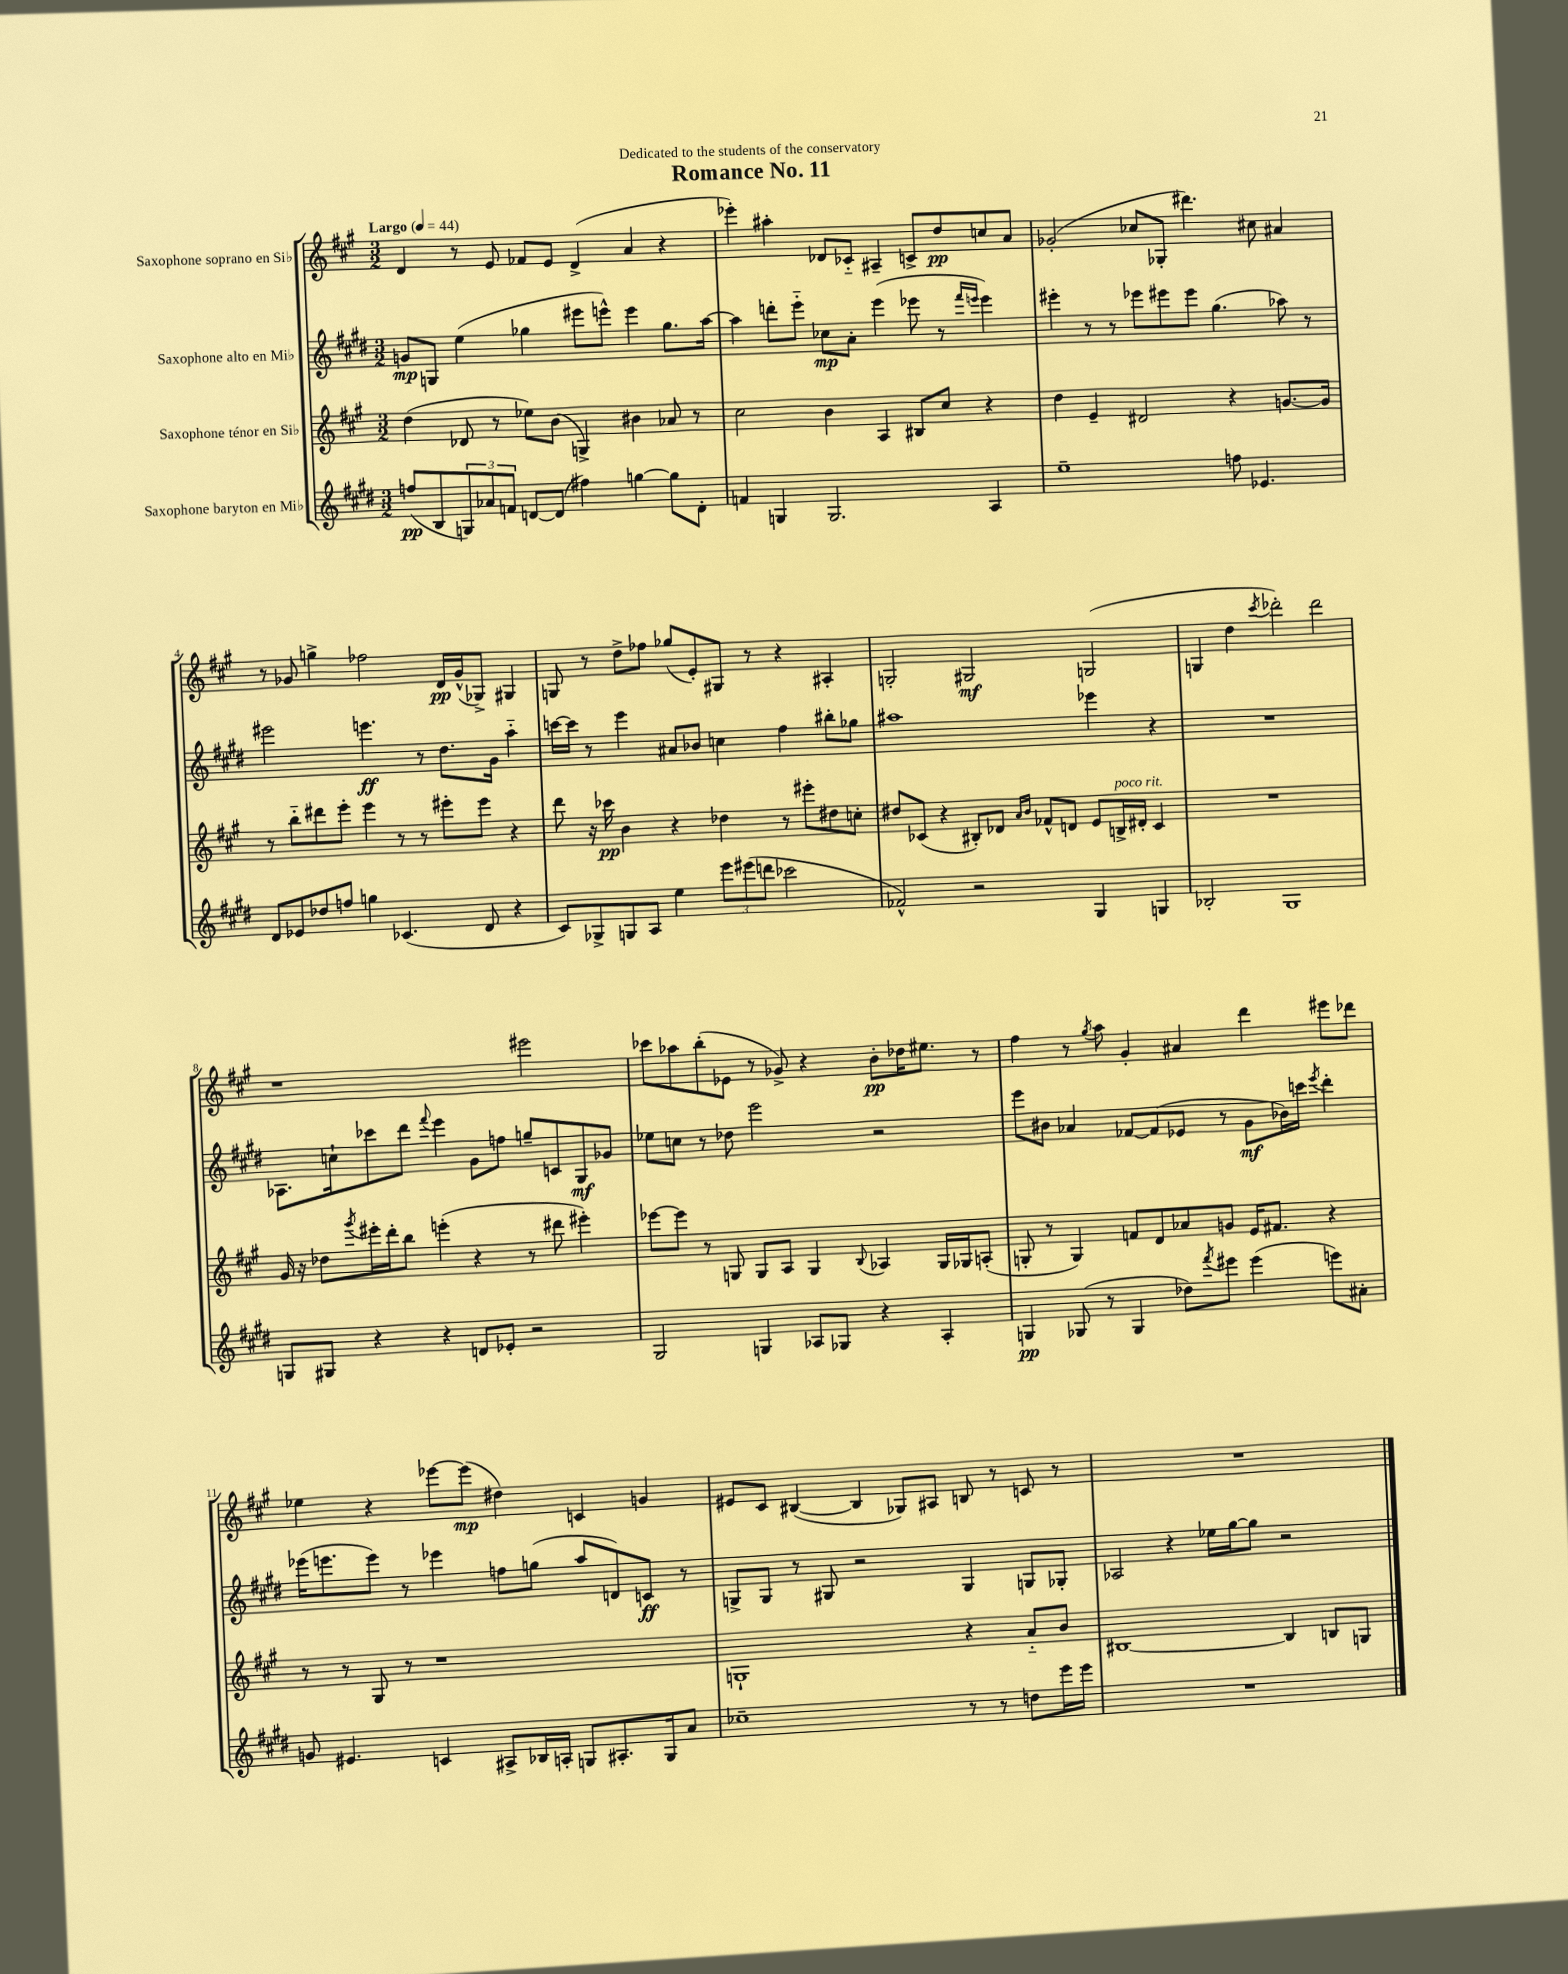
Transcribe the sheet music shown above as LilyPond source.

\header { title = "Romance No. 11" dedication = "Dedicated to the students of the conservatory" }
<<
\new StaffGroup <<
\new Staff = "s0" \with { instrumentName = "Saxophone soprano en Sib" } {
    \clef treble \key a \major \numericTimeSignature \time 3/2 \tempo "Largo" 4 = 44
    d'4 r8 e'8 fes'8 e'8 d'4->( a'4 r4 |
    ees'''4-.) ais''4-. des'8 ces'8-_ ais4-- c'8-> d''8\pp c''8 a'8 |
    ges'2-.( ces''8 ges8-. dis'''4.) cis''8 ais'4 |
    r8 ges'8 g''4-> fes''2 d'16\pp ges'16-^( ges8->) gis4 |
    g8 r8 d''8-> fes''8 ges''8( e'8-.) gis8 r8 r4 ais4-. |
    g2-. gis2\mf g2( |
    g4 d''4 \acciaccatura { cis'''8 } des'''2-.) des'''2 |
    r1 eis'''2 |
    ces'''8 aes''8 b''8-.( ees'8 r8 ges'8->) r4 b'8-.\pp des''16 eis''8. r8 |
    fis''4 r8 \acciaccatura { gis''8 } a''8 gis'4-. ais'4 d'''4 eis'''8 des'''8 |
    ees''4 r4 ees'''8~ ees'''8\mp( dis''4) c'4 g'4 |
    eis'8 cis'8 bis4~( bis4 ges8) ais8 b8 r8 c'8 r8 |
    R1. \bar "|." |
}
\new Staff = "s1" \with { instrumentName = "Saxophone alto en Mib" } {
    \clef treble \key e \major \numericTimeSignature \time 3/2
    g'8\mp g8 e''4( ges''4 eis'''8 e'''8-^) e'''4 ges''8. a''16~ |
    a''4 d'''8-. e'''8-_ ces''8\mp a'8-. e'''4( ees'''8 r8 \grace { fis'''16 e'''16 } e'''4) |
    eis'''4-. r8 r8 ees'''8 eis'''8 eis'''8 gis''4.( aes''8) r8 |
    eis'''2 e'''4.\ff r8 dis''8. gis'16 a''4-_ |
    c'''16~ c'''16 r8 e'''4 ais'8 bes'8 c''4 fis''4 bis''8-. ges''8 |
    ais''1 ees'''4 r4 |
    R1. |
    aes8. c''16-! ces'''8 dis'''8 \appoggiatura { fis'''8 } e'''4 gis'8 f''8 g''8-- c'8 gis8\mf ges'8 |
    ees''8 c''8 r8 des''8 e'''2 r2 |
    e'''8 bis'8 aes'4 fes'8~ fes'8( ees'8 r8 gis'8\mf bes'16) c'''16 \acciaccatura { e'''8 } dis'''4-. |
    ees'''16( e'''8. e'''8) r8 ees'''4 f''8 g''8( a''8 d'8) c'8\ff r8 |
    g8-> g8 r8 gis8 r2 gis4 g8 ges8-. |
    aes2 r4 ees''16 gis''16~ gis''8 r2 \bar "|." |
}
\new Staff = "s2" \with { instrumentName = "Saxophone ténor en Sib" } {
    \clef treble \key a \major \numericTimeSignature \time 3/2
    d''4( des'8 r8 ees''8) b'8( g4->) bis'4 aes'8 r8 |
    cis''2 b'4 a4 bis8 cis''8 r4 |
    d''4 e'4-- dis'2 r4 g'8.~ g'16 |
    r8 b''8-_ dis'''8 e'''8-. e'''4 r8 r8 eis'''8-. eis'''8 r4 |
    d'''8 r16 ces'''16\pp b'4 r4 des''4 r8 eis'''8-. dis''8 c''8-. |
    dis''8 ces'8( r4 bis8-.) des'8 \grace { a'16 b'16 } fes'8-^ d'8 e'8 b16->^\markup { \italic "poco rit." } dis'16-. ces'4 |
    R1. |
    gis'16 r16 des''8 \acciaccatura { gis'''8 } eis'''16-. d'''16-. b''8 e'''4-.( r4 r8 dis'''8 eis'''4-.) |
    ees'''8~ ees'''8 r8 g8 g8 a8 g4 \appoggiatura { b8 } aes4 g16 ges16 a8-.( |
    g8-. r8 g4) f'8 d'8 aes'8 g'8 e'16 fis'8. r4 |
    r8 r8 gis8 r8 r1 |
    g1-! r4 a'8-_ b'8 |
    bis1~ bis4 b8 g8 \bar "|." |
}
\new Staff = "s3" \with { instrumentName = "Saxophone baryton en Mib" } {
    \clef treble \key e \major \numericTimeSignature \time 3/2
    f''8\pp( b8 \tuplet 3/2 { g8) aes'8 f'8 } d'8~ d'8( fis''4) g''4~ g''8 d'8-. |
    f'4 g4 g2. a4 |
    e''1-- f''8 ees'4. |
    dis'8 ees'8 des''8 f''8 g''4 ces'4.( dis'8 r4 |
    cis'8) ges8-> g8 a8 e''4 \tuplet 3/2 { e'''8 eis'''8( d'''8 } ces'''2 |
    fes'2-^) r2 gis4 g4 |
    bes2-. gis1 |
    g8 gis8 r4 r4 d'8 ees'8-. r2 |
    gis2 g4 aes8 ges8 r4 aes4-. |
    g4\pp ges8( r8 ges4 des''8) \acciaccatura { fis'''8 } eis'''8 eis'''4( e'''8) ais'8-. |
    g'8 eis'4. c'4 ais8-> bes16 a16-. g8 ais8.-. g16 a'8 |
    ces''1-- r8 r8 d''8 e'''16 e'''16 |
    R1. \bar "|." |
}
>>
>>
